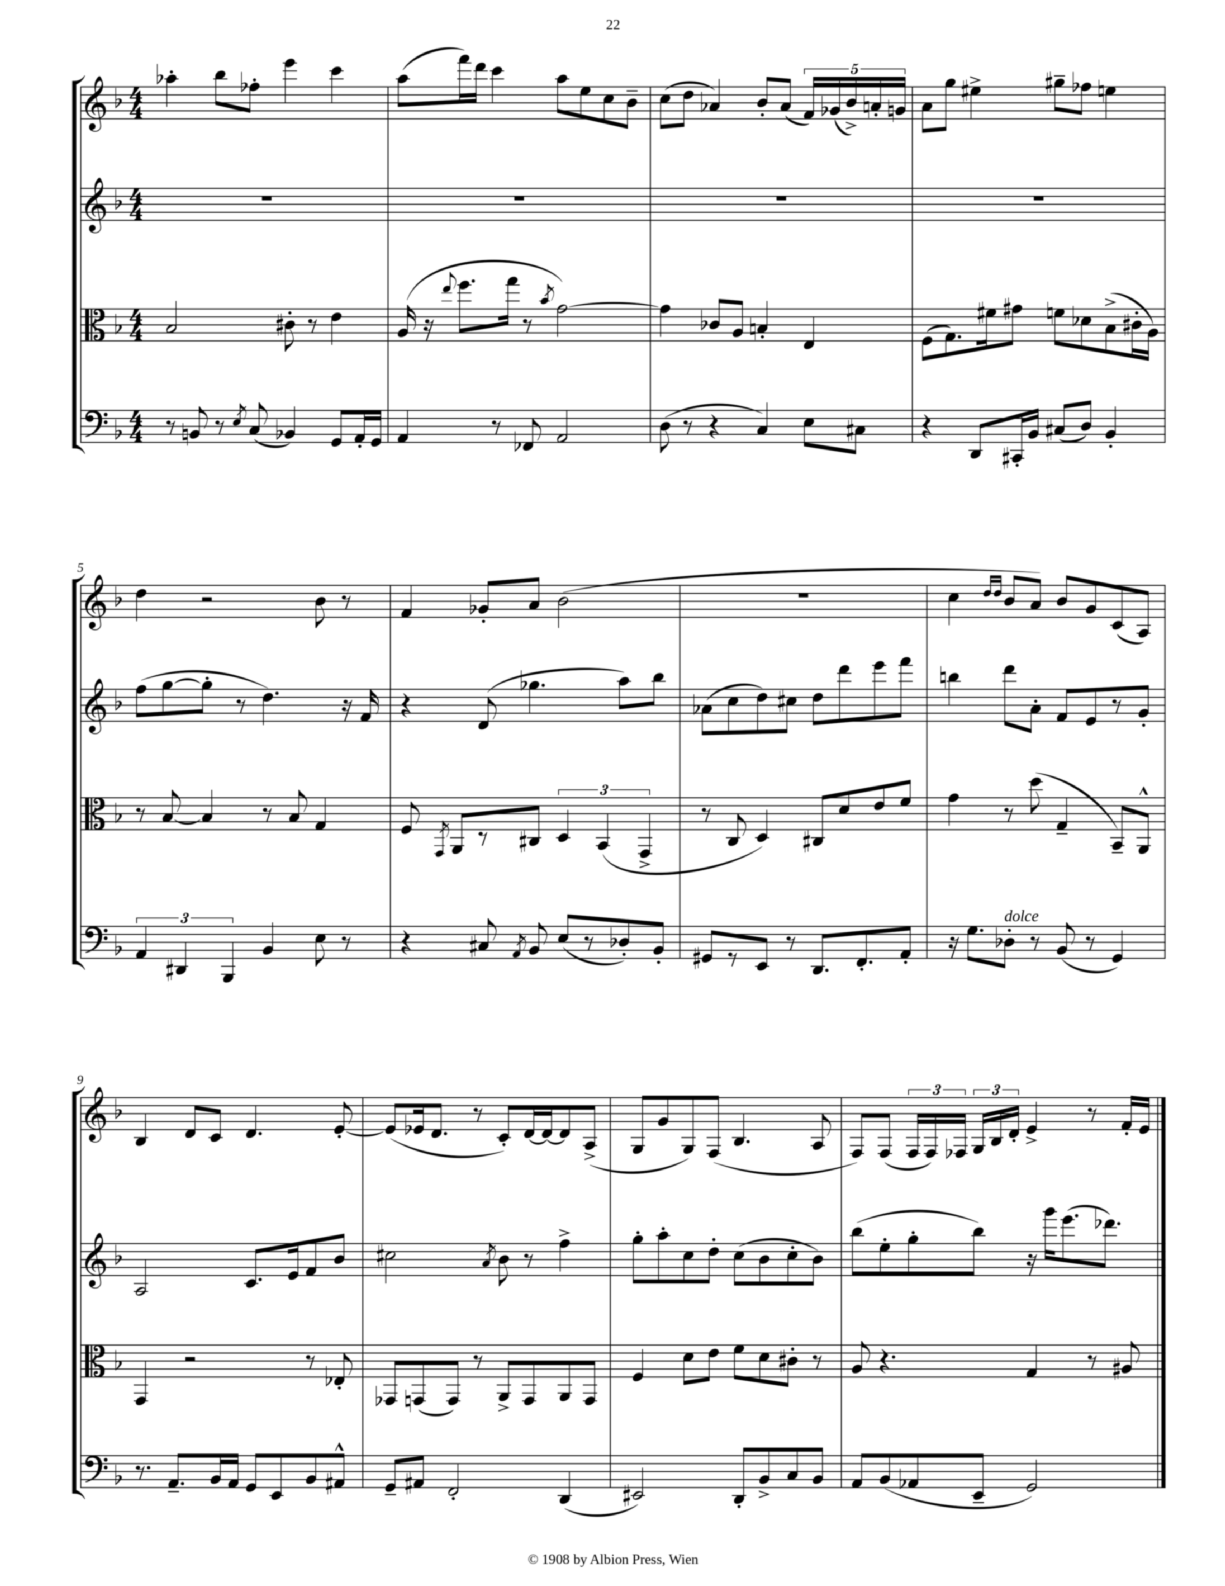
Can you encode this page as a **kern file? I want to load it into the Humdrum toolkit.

**kern	**kern	**kern	**kern
*staff4	*staff3	*staff2	*staff1
*clefF4	*clefC3	*clefG2	*clefG2
*k[b-]	*k[b-]	*k[b-]	*k[b-]
*M4/4	*M4/4	*M4/4	*M4/4
8r	2B-	1r	4aa-'
8BB	.	.	.
8r	.	.	8bb-
8qE	.	.	.
(8C	.	.	8ff-'
4BB-)	8c#'	.	4eee
.	8r	.	.
8GG	4e	.	4ccc
16AA'	.	.	.
16GG	.	.	.
=	=	=	=
4AA	(16A	1r	(8aa
.	16r	.	.
.	8qqee	.	.
.	8.ff	.	16fff)
.	.	.	16ddd
8r	.	.	4ccc
.	16gg	.	.
8FF-	8r	.	.
.	8qb-	.	.
2AA	[2g)	.	8aa
.	.	.	8ee
.	.	.	8cc
.	.	.	8b-~
=	=	=	=
(8D	4g]	1r	(8cc
8r	.	.	8dd
4r	8c-	.	4a-)
.	8A	.	.
4C)	4B'	.	8b-'
.	.	.	(8a-
8E	4E	.	20f)
.	.	.	(20g-
.	.	.	20b-^)
8C#	.	.	.
.	.	.	20a'
.	.	.	20g
=	=	=	=
4r	(8F	1r	8a
.	8.G)	.	8gg
8DD	.	.	4ee#^
.	16f#	.	.
16CC#'	8g#	.	.
16BB-	.	.	.
(8C#	8f	.	8gg#~
8D)	8d-	.	8ff-
4BB-'	(8B-^	.	4ee
.	16c#'	.	.
.	16A)	.	.
=	=	=	=
6AA	8r	(8ff	4dd
.	[8B-	[8gg	.
6DD#	.	.	.
.	4B-]	8gg']	2r
6BBB-	.	.	.
.	.	8r	.
4BB-	8r	4.dd)	.
.	8B-	.	.
8E	4G	.	8b-
8r	.	16r	8r
.	.	16f	.
=	=	=	=
4r	8F	4r	4f
.	8qGG	.	.
.	8AA	.	.
8C#	8r	(8d	8g-'
8qAA	.	.	.
8BB-	8C#	4.gg-	8a
(8E	6D	.	(2b-
8r	.	.	.
.	(6BB-	.	.
8D-')	.	8aa)	.
.	6GG^	.	.
8BB-'	.	8bb-	.
=	=	=	=
8GG#	8r	(8a-	1r
8r	8C	8cc	.
8EE	4D)	8dd)	.
8r	.	8cc#	.
8.DD	8C#	8dd	.
.	8d	8ddd	.
8.FF'	.	.	.
.	8e	8eee	.
8AA'	8f	8fff	.
=	=	=	=
16r	4g	4bb	4cc
8.G	.	.	.
.	.	.	16qqdd
.	.	.	16qqdd
8D-'	8r	8ddd	8b-
8r	(8dd	8a'	8a)
(8BB-	4G~	8f	8b-
8r	.	8e	8g
4GG)	8BB-~)	8r	(8c
.	8AA^^	8g'	8A)
=	=	=	=
8.r	4GG	2A	4B-
8.AA~	.	.	.
.	2r	.	8d
16BB-	.	.	8c
16AA	.	.	.
8GG	.	8.c	4.d
8EE	.	.	.
.	.	16e	.
8BB-	8r	8f	.
8AA#^^	8E-'	8b-	[8e'
=	=	=	=
8GG~	8GG-	2cc#	(8e]
8AA#	(8GG	.	16e-
.	.	.	8.d
2FF'	8GG)	.	.
.	8r	.	8r
.	.	8qa	.
.	8AA^	8b-	8c')
.	8GG	8r	[16d
.	.	.	16d_
(4DD	8AA	4ff^	8d]
.	8GG	.	(8A^
=	=	=	=
2EE#)	4F	8gg'	8G
.	.	8aa'	8g
.	8d	8cc	8G)
.	8e	8dd'	(8F
8DD'	8f	(8cc	4.B-
8BB-^	8d	8b-	.
8C	8c#'	8cc'	.
8BB-	8r	8b-)	8A
=	=	=	=
8AA	8A	(8bb-	8F)
(8BB-	4.r	8ee'	(8F
8AA-	.	8gg'	24F
.	.	.	24F)
.	.	.	24F-
8EE~	.	8bb-)	24G
.	.	.	24B-
.	.	.	24d'
2GG)	4G	16r	4e^
.	.	16ggg	.
.	.	(8.eee	.
.	8r	.	8r
.	.	8.ddd-)	.
.	8A#	.	16f'
.	.	.	16e
==	==	==	==
*-	*-	*-	*-
